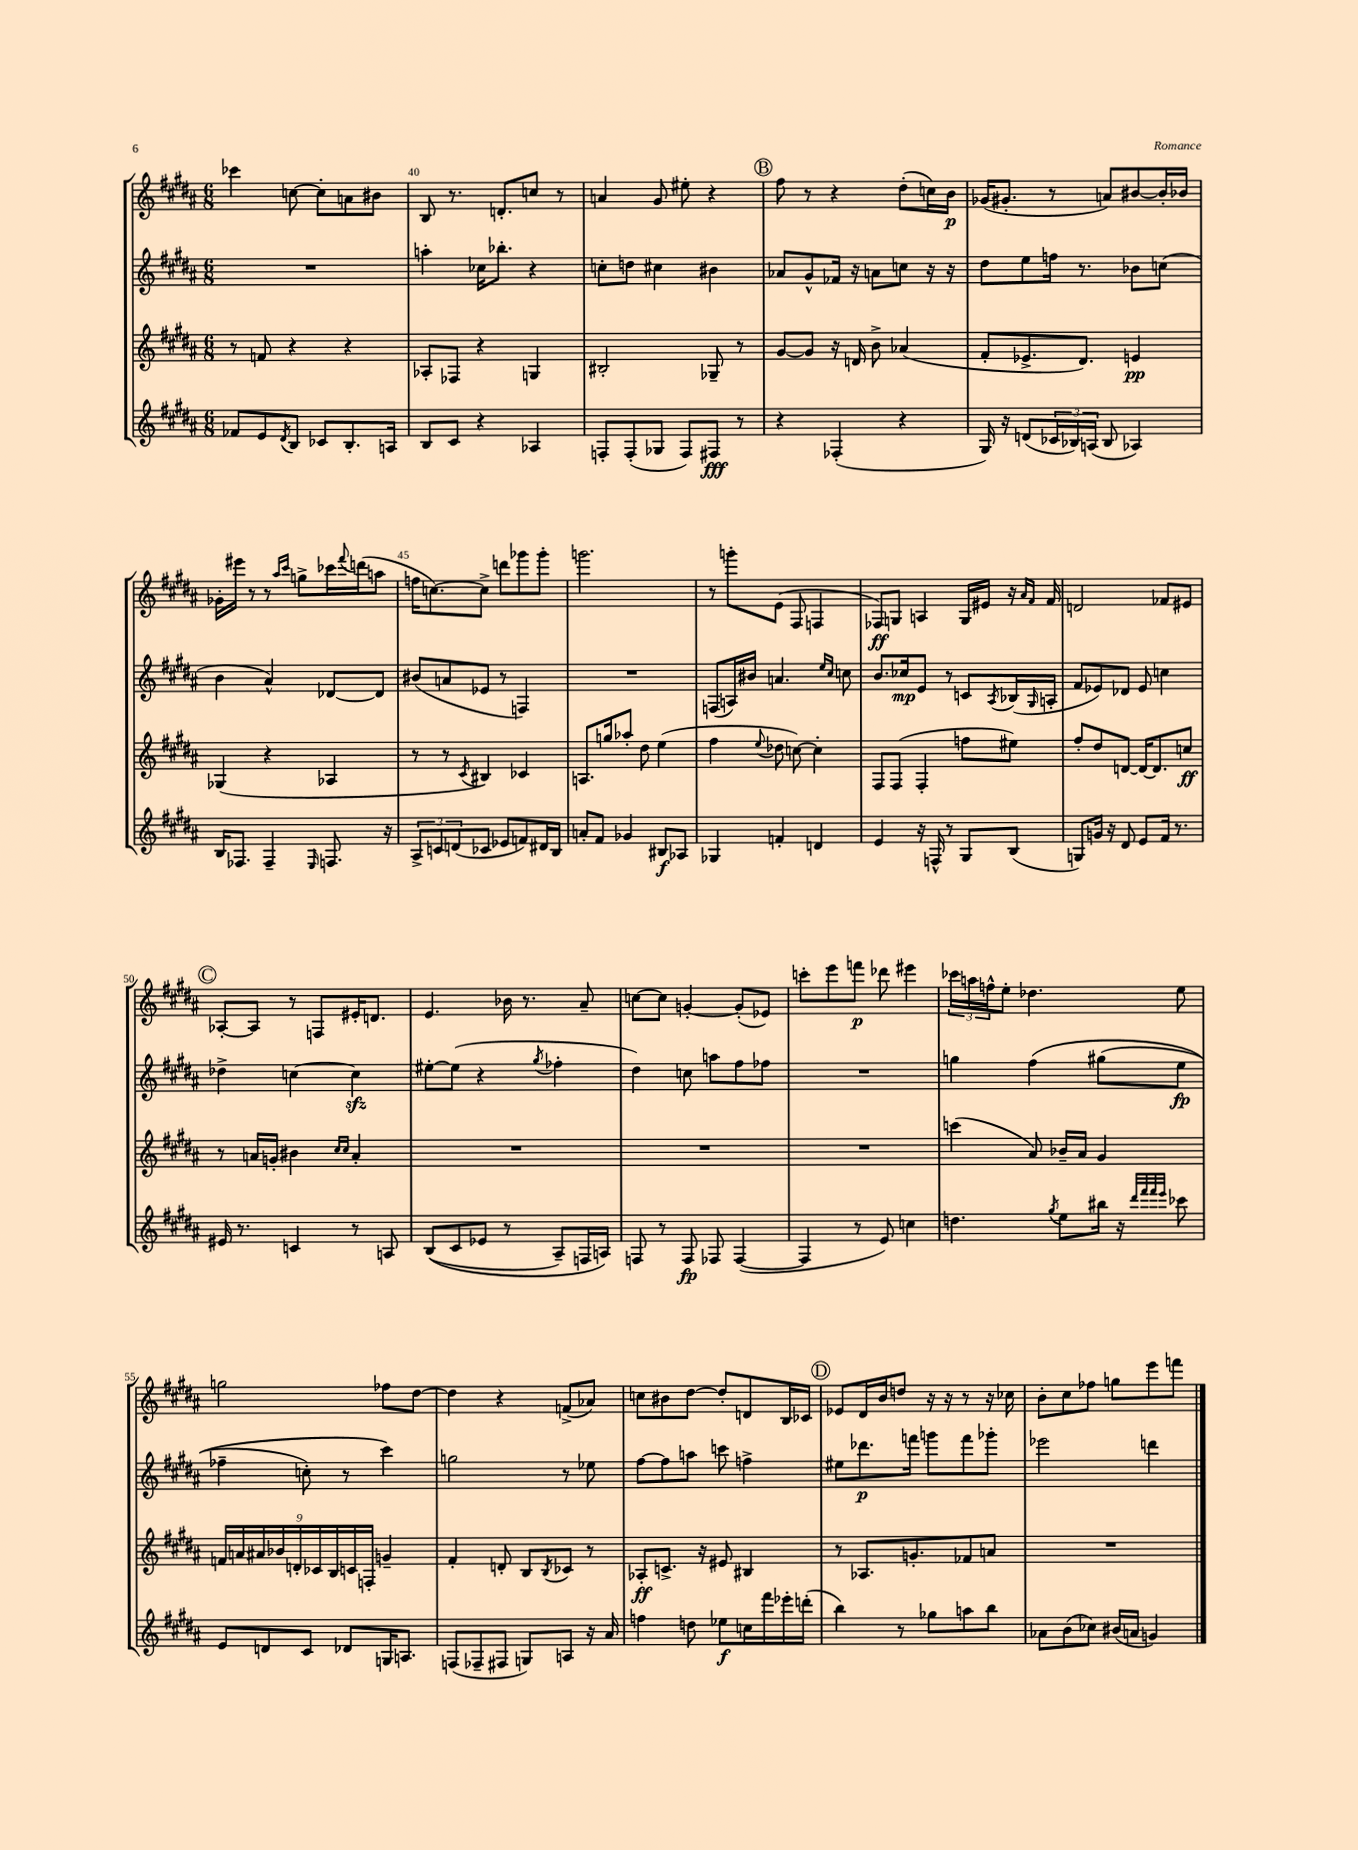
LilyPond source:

<<
\new StaffGroup <<
\new Staff = "s0" {
    \clef treble \key b \major \numericTimeSignature \time 6/8
    ces'''4 c''8~ c''8-. a'8 bis'8 |
    b8 r8. d'8.-. c''8 r8 |
    a'4 gis'8 eis''8-. r4 |
    \mark \markup { \circle "B" } fis''8 r8 r4 dis''8-.( c''16) b'16\p |
    ges'16( gis'8.-. r8 a'8) bis'8~ bis'16-. bes'16 |
    ges'16-. eis'''16 r8 r8 \grace { ais''16 cis'''16 } g''8-> ces'''16 \appoggiatura { fis'''8 } d'''16( a''8 |
    f''16 c''8.~) c''8-> d'''8 ges'''8 ges'''8-. |
    g'''2. |
    r8 g'''8-. e'8( fis8 f4 |
    fes8\ff) g8 a4 g16 eis'16 r16 \grace { ais'16 fis'16 } fis'16 |
    d'2 fes'8 eis'8 |
    \mark \markup { \circle "C" } aes8~-. aes8 r8 f8 eis'16-. d'8. |
    e'4. bes'16 r8. ais'8-- |
    c''8~ c''8 g'4~-. g'8-.( ees'8) |
    c'''8-. e'''8 f'''8\p des'''8 eis'''4 |
    \tuplet 3/2 { ces'''16 a''16 f''16-^ } e''8-. des''4. e''8 |
    g''2 fes''8 dis''8~ |
    dis''4 r4 f'8->( aes'8) |
    c''8 bis'8 dis''8~ dis''8-. d'8 b16 ces'16 |
    \mark \markup { \circle "D" } ees'8 dis'16 b'16 d''8 r16 r16 r8 r16 ces''16 |
    b'8-. cis''8 fes''8 g''8 e'''8 f'''8 \bar "|." |
}
\new Staff = "s1" {
    \clef treble \key b \major \numericTimeSignature \time 6/8
    R2. |
    a''4-. ces''16 bes''8.-. r4 |
    c''8-. d''8 cis''4 bis'4 |
    \mark \markup { \circle "B" } aes'8 gis'8-^ fes'16 r16 a'8 c''8 r16 r16 |
    dis''8 e''8 f''16 r8. bes'8 c''8( |
    b'4 ais'4-^) des'8~ des'8 |
    bis'8( a'8 ees'8 r8 f4) |
    R2. |
    f8( a16) bis'16 a'4. \grace { e''16 cis''16 } c''8 |
    b'8. ces''16\mp e'8 r8 c'8 \acciaccatura { ais8 } bes16( \grace { gis16 } a16-. |
    fis'8 ees'8) des'8 ees'8 c''4 |
    \mark \markup { \circle "C" } des''4-> c''4~ c''4\sfz |
    eis''8~-. eis''8( r4 \acciaccatura { gis''8 } fes''4-. |
    dis''4) c''8 a''8 fis''8 fes''8 |
    R2. |
    g''4 fis''4\( gis''8( e''8\fp |
    fes''4-- c''8-.) r8 cis'''4\) |
    g''2 r8 ees''8 |
    fis''8~ fis''8 a''8 c'''8 f''4-> |
    \mark \markup { \circle "D" } eis''8 des'''8.\p f'''16 g'''8 f'''8 ges'''8-. |
    ees'''2 d'''4 \bar "|." |
}
\new Staff = "s2" {
    \clef treble \key b \major \numericTimeSignature \time 6/8
    r8 f'8 r4 r4 |
    aes8-. fes8 r4 g4 |
    bis2-. ges8-- r8 |
    \mark \markup { \circle "B" } gis'8~ gis'8 r16 d'16 b'8-> aes'4( |
    fis'8-. ees'8.-> dis'8.) e'4\pp |
    ges4( r4 aes4 |
    r8 r8 \acciaccatura { cis'8 } bis4) ces'4 |
    a8. g''16 aes''8-. dis''8 e''4( |
    fis''4 \appoggiatura { e''8 } des''8 c''8~) c''4-. |
    fis8 fis8( fis4-. f''8 eis''8) |
    fis''8-. dis''8 d'8~ d'16~ d'8. c''8\ff |
    \mark \markup { \circle "C" } r8 a'16 g'16-. bis'4 \grace { cis''16 cis''16 } a'4-. |
    R2. |
    R2. |
    R2. |
    c'''4( ais'8) bes'16-- ais'16 gis'4 |
    \tuplet 9/8 { f'16 a'16 ais'16 bes'16 d'16-. ces'16 b16 c'16 f16-. } g'4-- |
    fis'4-. d'8-. b8 \acciaccatura { b8 } ces'8 r8 |
    aes8-.\ff c'8.-> r16 eis'8 bis4 |
    \mark \markup { \circle "D" } r8 aes8. g'8.-. fes'8 a'8 |
    R2. \bar "|." |
}
\new Staff = "s3" {
    \clef treble \key b \major \numericTimeSignature \time 6/8
    fes'8 e'8 \acciaccatura { dis'8 } b8 ces'8 b8.-. a16 |
    b8 cis'8 r4 aes4 |
    f8-. f8-.( ges8 f8) fis8\fff r8 |
    \mark \markup { \circle "B" } r4 fes4-.( r4 |
    gis16) r16 d'8( \tuplet 3/2 { ces'16 bes16) a16( } bes8 aes4) |
    b16 fes8. fes4-- \grace { e16 } f8. r16 |
    \tuplet 3/2 { ais8-> c'8 d'8( } ces'8 ees'8 f'8) dis'16 b16 |
    a'8-. fis'8 ges'4 bis8\f aes8 |
    ges4 f'4-. d'4 |
    e'4 r16 f16-^ r8 gis8 b8( |
    g8) g'16 r16 dis'8 e'8 fis'16 r8. |
    \mark \markup { \circle "C" } eis'16 r8. c'4 r8 a8 |
    b8(\( cis'8 ees'8 r8 ais8--) f16 a16\) |
    f8 r8 f8\fp fes8 fes4~( |
    fes4 r8 e'8) c''4 |
    d''4. \acciaccatura { gis''8 } e''8 bis''16 r16 \grace { dis'''32 fis'''32 fis'''32 e'''32 } ces'''8 |
    e'8 d'8 cis'8 des'8 g16 a8. |
    f8( fes8-- fis8 g8) a8 r16 ais'16 |
    f''4 d''8 ees''8\f c''16 fis'''16 ees'''16-. d'''16-.( |
    \mark \markup { \circle "D" } b''4) r8 ges''8 a''8 b''8 |
    aes'8 b'8( ces''8) bis'16( a'16 g'4) \bar "|." |
}
>>
>>
\layout { \context { \Score currentBarNumber = #39 \override BarNumber.break-visibility = ##(#f #t #t) barNumberVisibility = #(every-nth-bar-number-visible 5) } }
